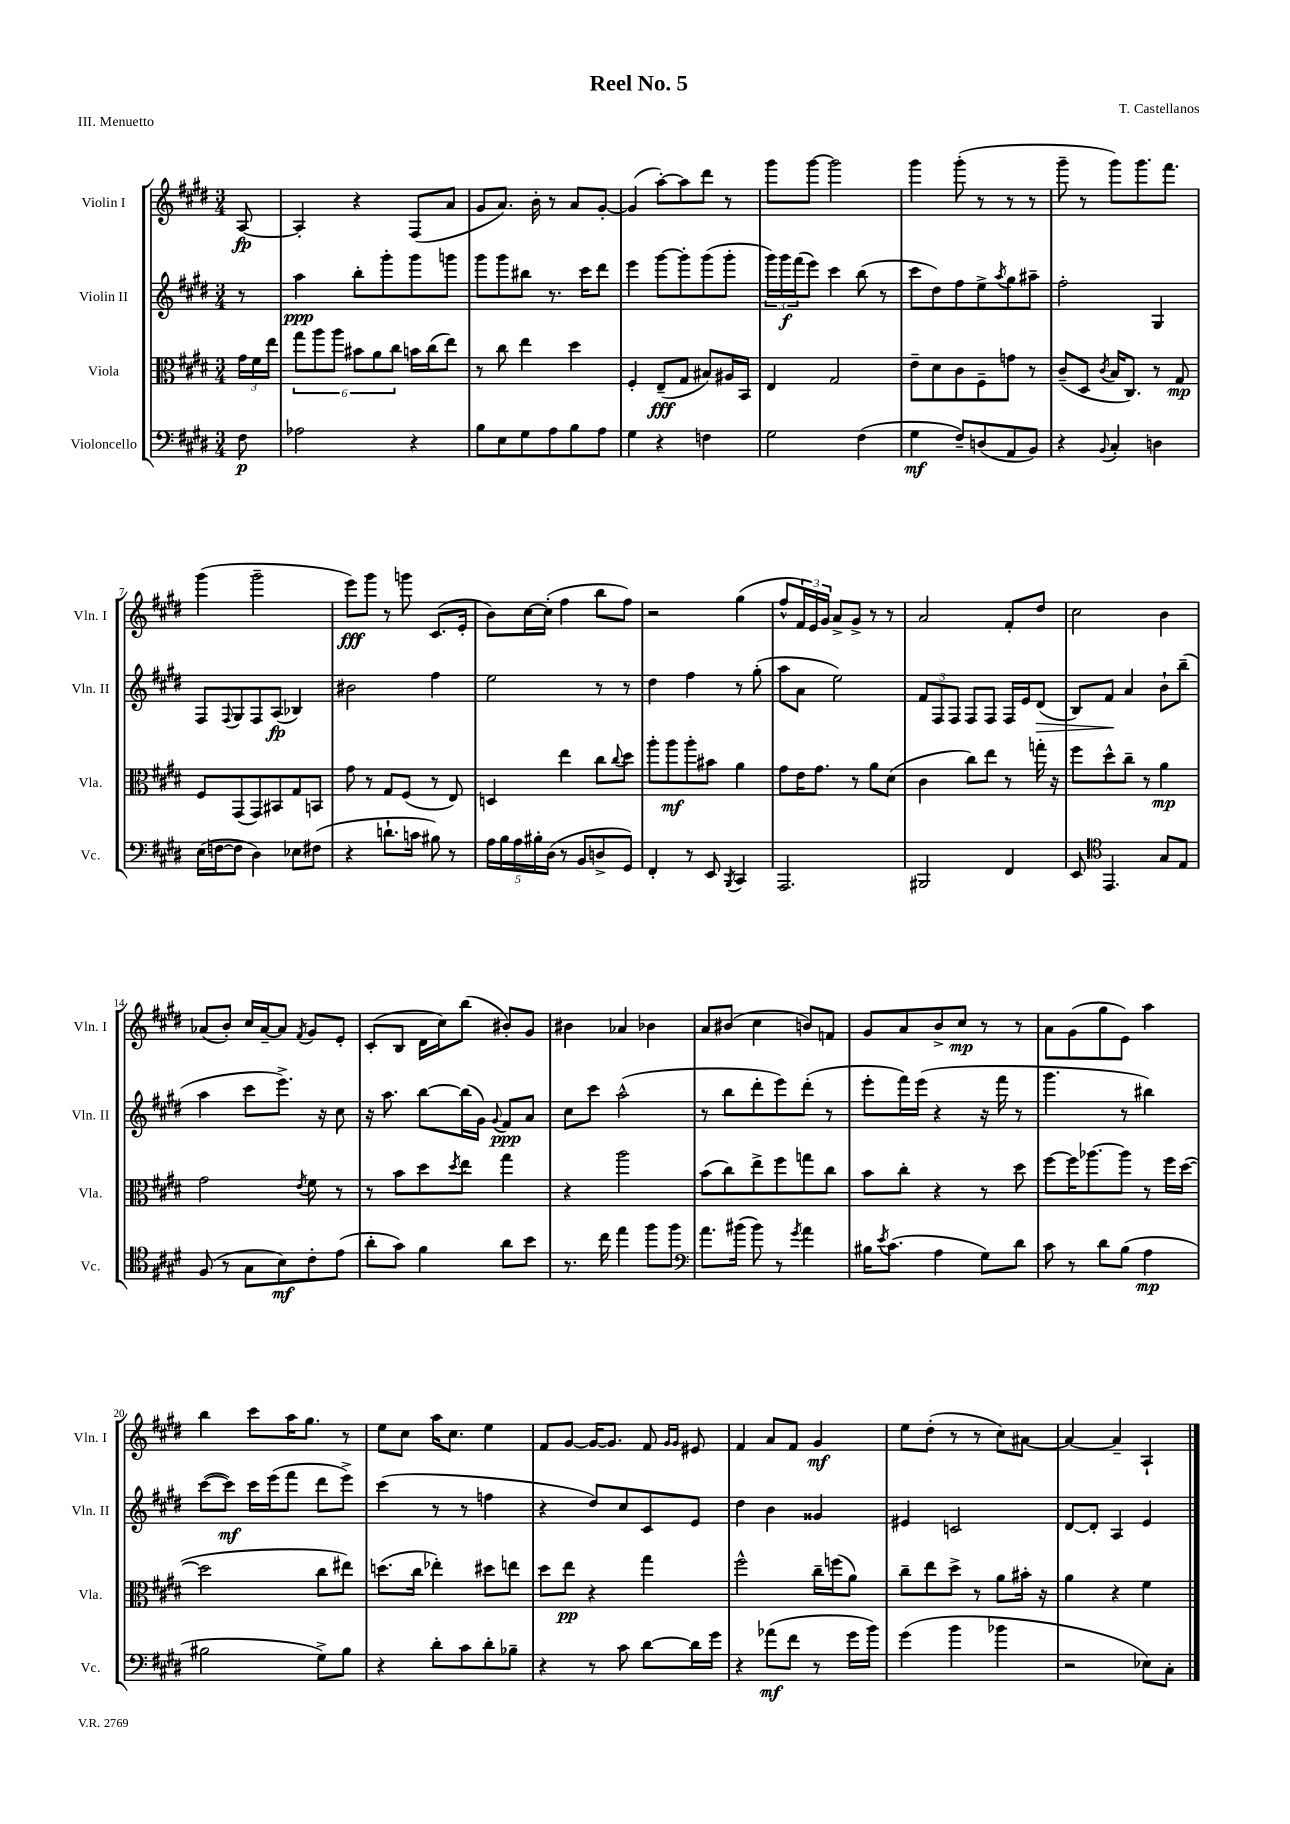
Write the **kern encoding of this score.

**kern	**kern	**kern	**kern
*staff4	*staff3	*staff2	*staff1
*clefF4	*clefC3	*clefG2	*clefG2
*k[f#c#g#d#]	*k[f#c#g#d#]	*k[f#c#g#d#]	*k[f#c#g#d#]
*M3/4	*M3/4	*M3/4	*M3/4
8F#	24g#	8r	[8A
.	24f#	.	.
.	24ee	.	.
=	=	=	=
2A-	12gg#	4aa	4A']
.	12aa	.	.
.	12aa	.	.
.	12b#	8bb'	4r
.	12a	.	.
.	.	8ggg#'	.
.	12cc#	.	.
4r	16b	8ggg#	(8F#
.	(16cc#	.	.
.	8ee)	8ggg	8a
=	=	=	=
8B	8r	8ggg#	8g#
8E	8cc#	8ggg#	8.a)
8G#	4ee	8bb#	.
.	.	.	16b'
8A	.	8.r	8r
8B	4dd#	.	8a
.	.	16ccc#	.
8A	.	8ddd#	[8g#'
=	=	=	=
4G#	4F#'	4eee	(4g#]
4r	(8E~	[8ggg#	[8aa')
.	8G#	8ggg#']	8aa]
4F	8B#)	(8ggg#	8ddd#
.	16A#	8ggg#'	8r
.	16BB	.	.
=	=	=	=
2G#	4E	24ggg#)	8ggg#
.	.	24ggg#	.
.	.	(24fff#	.
.	.	8eee)	[8ggg#
.	2G#	4ccc#	2ggg#]
(4F#	.	(8bb	.
.	.	8r	.
=	=	=	=
4G#	8e~	8ccc#	4ggg#
.	8d#	8dd#)	.
8F#~)	8c#	8ff#	(8ggg#'
(8D	8F#~	8ee^	8r
.	.	8qaa	.
8AA	8g	8gg#	8r
8BB)	8r	8aa#~	8r
=	=	=	=
4r	(8c#~	2ff#'	8ggg#~
.	8D#	.	8r
8qqBB	8qc#	.	.
4C#'	16B	.	8ggg#)
.	8.C#)	.	.
.	.	.	8.ggg#
4D	8r	4G#	.
.	.	.	8.fff#
.	8G#	.	.
=	=	=	=
(16E	8F#	8F#	(4ggg#
[16F	.	.	.
.	.	8qqF#	.
8F]	(8GG#	8G#	.
4D#)	8GG#)	8F#	2ggg#~
.	8BB#	(8A	.
8E-	8G#	4B-)	.
(8F#	8BB	.	.
=	=	=	=
4r	8g#	2b#	8eee)
.	8r	.	8ggg#
8.d`	8G#	.	8r
.	(8F#	.	8ggg
16c	.	.	.
8B#)	8r	4ff#	(8.c#
8r	8E)	.	.
.	.	.	16e'
=	=	=	=
20A	4D	2ee	8b)
20B	.	.	.
20A	.	.	.
.	.	.	[16cc#
20B#'	.	.	.
.	.	.	(16cc#']
(20D#	.	.	.
8r	4ee	.	4ff#
8BB	.	.	.
8D^	8cc#	8r	8bb
.	8qqcc#	.	.
8GG#)	8dd#	8r	8ff#)
=	=	=	=
4FF#'	8aa'	4dd#	2r
.	8aa	.	.
8r	8aa'	4ff#	.
8EE	8b#	.	.
8qBBB	.	.	.
4CC#	4a	8r	(4gg#
.	.	(8gg#'	.
=	=	=	=
2.AAA	8g#	8aa	8ff#^^
.	16e	8a	24f#)
.	.	.	24e
.	8.g#	.	.
.	.	.	24g#
.	.	2ee)	8a^
.	8r	.	8g#^
.	8a	.	8r
.	(8d#	.	8r
=	=	=	=
2BBB#	4c#	12f#	2a
.	.	12F#	.
.	.	12F#	.
.	8cc#)	8F#	.
.	8ee	8F#	.
4FF#	8r	16F#	8f#'
.	.	16e	.
.	16gg'	(8d#	8dd#
.	16r	.	.
=	=	=	=
8EE	8ff#	8B)	2cc#
*clefC4	*	*	*
4.EE	8dd#^^	8f#	.
.	8cc#~	4a	.
.	8r	.	.
8G#	4a	8b`	4b
8E	.	(8bb~	.
=	=	=	=
(8F#	2g#	4aa	(8a-
8r	.	.	8b')
8G#	.	8ccc#	16cc#
.	.	.	[16a-~
8B)	.	8.eee^)	8a-]
.	8qe	.	8qf#
8c#'	8f#	.	8g#
.	.	16r	.
(8e	8r	8cc#	8e'
=	=	=	=
8a'	8r	16r	(8c#'
.	.	8.aa	.
8g#)	8b	.	8B
4f#	8dd#	[8bb	16d#
.	.	.	16cc#)
.	8qdd#	.	.
.	8ee	(16bb]	(8bb
.	.	16g#)	.
.	.	8qqg#	.
8a	4gg#	8f#	8b#')
8b	.	8a	8g#
=	=	=	=
8.r	4r	8cc#	4b#
.	.	8ccc#	.
16cc#	.	.	.
4ee	2aa	(2aa^^	4a-
8ff#	.	.	4b-
8ff#	.	.	.
=	=	=	=
*clefF4	*	*	*
8.a	(8b	8r	8a
.	8cc#)	8bb	(8b#
(16b#	.	.	.
8b#)	8ee^	8ddd#'	4cc#
8r	8ff#	8eee)	.
8qg#	.	.	.
4a	8gg	(8ddd#'	8b)
.	8cc#	8r	8f
=	=	=	=
16B#	8b	8eee'	8g#
8qe	.	.	.
(8.c#	.	.	.
.	8cc#'	16fff#)	8a
.	.	(16eee	.
4A	4r	4r	8b^
.	.	.	8cc#
8G#)	8r	16r	8r
.	.	16fff#	.
8d#	8dd#	8r	8r
=	=	=	=
8c#	[8ff#	4.ggg#	8a
8r	16ff#]	.	(8g#
.	[8.aa-	.	.
8d#	.	.	8gg#
(8B	8aa-]	8r	8e)
4A	8r	4bb#)	4aa
.	16ff#	.	.
.	([16dd#	.	.
=	=	=	=
2B#	2dd#]	([8ccc#	4bb
.	.	8ccc#])	.
.	.	16ccc#	8ccc#
.	.	(16eee	.
.	.	8fff#	16aa
.	.	.	8.gg#
8G#^)	8cc#	8ddd#	.
8B#	8ee#)	8eee^)	8r
=	=	=	=
4r	(8.dd	(4ccc#	8ee
.	.	.	8cc#
.	16cc#	.	.
8d#'	4ee-')	8r	16aa
.	.	.	8.cc#
8c#	.	8r	.
8d#'	8dd#	4ff	4ee
8B-~	8ee	.	.
=	=	=	=
4r	8dd#	4r	8f#
.	8ee	.	[8g#
8r	4r	8dd#)	16g#_
.	.	.	8.g#]
8c#	.	8cc#	.
[8d#	4gg#	8c#	8f#
.	.	.	16qqg#
.	.	.	16qqg#
16d#]	.	8e	8e#
16g#	.	.	.
=	=	=	=
4r	2ff#^^	4dd#	4f#
(8a-	.	4b	8a
8f#	.	.	8f#
8r	16cc#~	4g##	4g#
.	(16ff	.	.
16g#	8a)	.	.
16b)	.	.	.
=	=	=	=
(4g#	8cc#~	4e#	8ee
.	8ee	.	(8dd#'
4b	8dd#^	2c	8r
.	8r	.	8r
4b-	8a	.	8cc#)
.	16b#'	.	[8a#
.	16r	.	.
=	=	=	=
2r	4a	[8d#	4a#_
.	.	8d#']	.
.	4r	4A	4a#~]
8E-)	4f#	4e	4A`
8C#'	.	.	.
==	==	==	==
*-	*-	*-	*-
